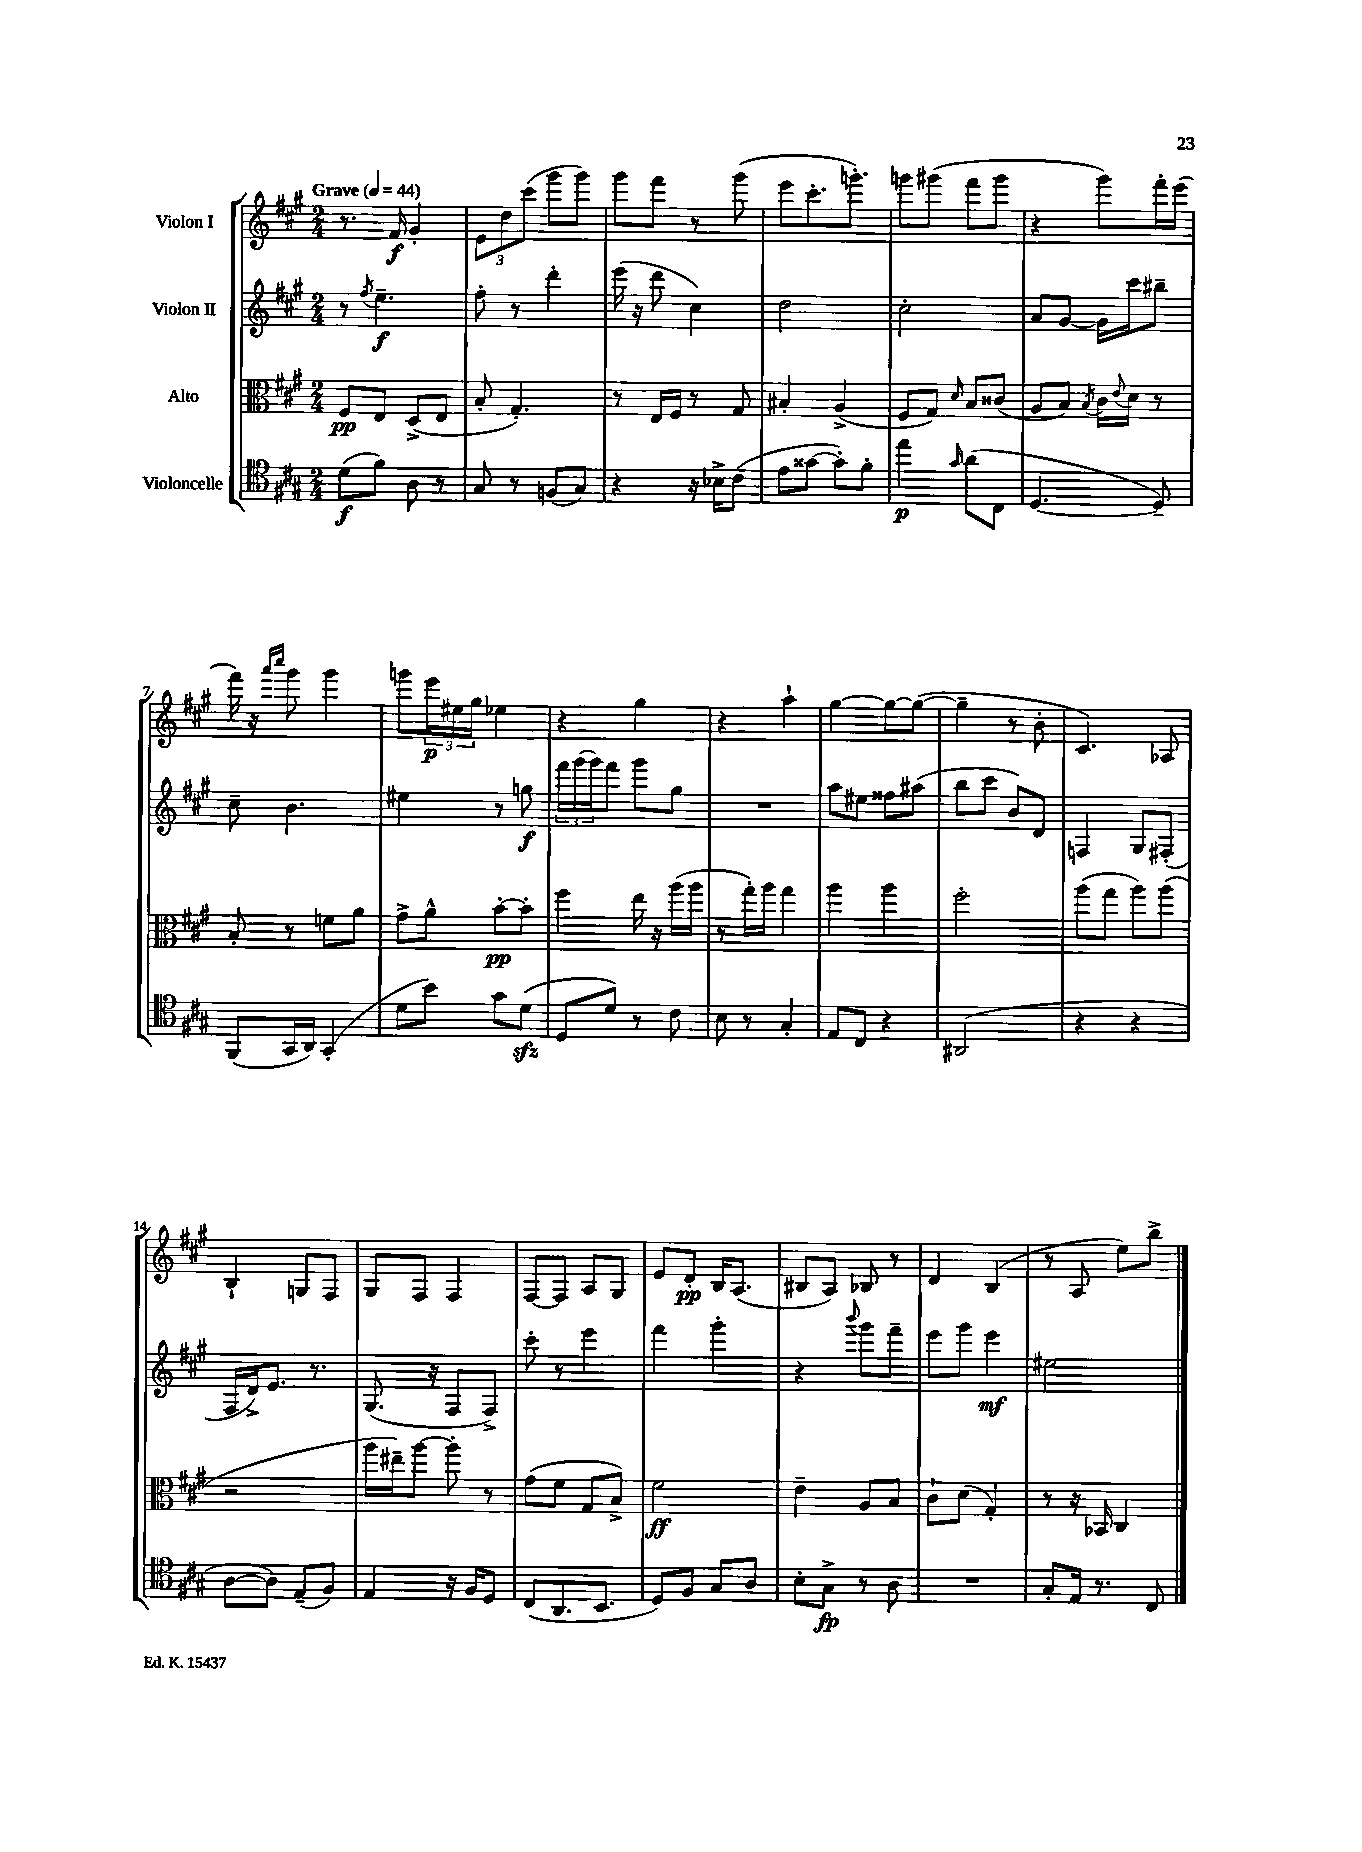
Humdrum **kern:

**kern	**dynam	**kern	**dynam	**kern	**dynam	**kern	**dynam
*part4	*part4	*part3	*part3	*part2	*part2	*part1	*part1
*staff4	*staff4	*staff3	*staff3	*staff2	*staff2	*staff1	*staff1
*I"Violoncelle	*	*I"Alto	*	*I"Violon II	*	*I"Violon I	*
*clefC4	*	*clefC3	*	*clefG2	*	*clefG2	*
*k[f#c#g#]	*	*k[f#c#g#]	*	*k[f#c#g#]	*	*k[f#c#g#]	*
*M2/4	*	*M2/4	*	*M2/4	*	*M2/4	*
*MM44	*	*MM44	*	*MM44	*	*MM44	*
=1	=1	=1	=1	=1	=1	=1	=1
!	!	!	!	!	!	!LO:TX:a:B:t=Grave	!
(8d\L	f	8F#/L	pp	8r	.	8.r	.
.	.	.	.	8qff#/	.	.	.
8f#\J)	.	8E/J	.	4.ee~\	f	.	.
.	.	.	.	.	.	16f#/	f
8A\	.	(8D^/L	.	.	.	4g#'/	.
8r	.	8E/J	.	.	.	.	.
=2	=2	=2	=2	=2	=2	=2	=2
8G#/	.	8B'/	.	8ff#'\	.	12e\L	.
.	.	.	.	.	.	12dd\	.
8r	.	4.G#'/)	.	8r	.	.	.
.	.	.	.	.	.	(12ccc#\J	.
(8Fn/L	.	.	.	4ddd'\	.	8ggg#\L	.
8G#/J)	.	.	.	.	.	8ggg#\J)	.
=3	=3	=3	=3	=3	=3	=3	=3
4r	.	8r	.	(16eee\	.	8ggg#\L	.
.	.	.	.	16r	.	.	.
.	.	16E/LL	.	8ddd\	.	8fff#\J	.
.	.	16F#/JJ	.	.	.	.	.
16r	.	8r	.	4cc#\)	.	8r	.
16B-X^\KL	.	.	.	.	.	.	.
(8c#\J	.	8G#/	.	.	.	(8ggg#\	.
=4	=4	=4	=4	=4	=4	=4	=4
8e\L	.	4B#X'/	.	2dd\	.	8eee\L	.
[8g##X\J	.	.	.	.	.	8.ccc#'\	.
8g##'\L])	.	(4A^/	.	.	.	.	.
.	.	.	.	.	.	8.gggn'\J)	.
8f#'\J	.	.	.	.	.	.	.
=5	=5	=5	=5	=5	=5	=5	=5
4ee\	p	8F#/L	.	2cc#'\	.	8gggn\L	.
.	.	8G#/J)	.	.	.	(8ggg#X\J	.
16qqg#/	.	16qqd/	.	.	.	.	.
(8a\L	.	8B/L	.	.	.	8fff#\L	.
8C#\J	.	(8c##X/J	.	.	.	8ggg#\J	.
=6	=6	=6	=6	=6	=6	=6	=6
[4.D/	.	8A/L	.	8a/L	.	4r	.
.	.	8B/J)	.	[8g#/J	.	.	.
.	.	8qB/	.	.	.	.	.
.	.	16c#\LL	.	16g#\LL]	.	8ggg#\L)	.
.	.	8qqe/	.	.	.	.	.
.	.	16d\JJ	.	16ccc#\J	.	.	.
8D~/])	.	8r	.	8bb#X~\J	.	16fff#'\L	.
.	.	.	.	.	.	(16eee\JJ	.
!!LO:LB:g=z
=7	=7	=7	=7	=7	=7	=7	=7
(8FF#/L	.	8B'/	.	8cc#~\	.	16fff#\)	.
.	.	.	.	.	.	16r	.
.	.	.	.	.	.	16qqaaa/LL	.
.	.	.	.	.	.	16qqcccc#/JJ	.
16GG#/L	.	8r	.	4.b\	.	8ggg#\	.
16AA/JJ)	.	.	.	.	.	.	.
(4GG#'/	.	8fn\L	.	.	.	4ggg#\	.
.	.	8a\J	.	.	.	.	.
=8	=8	=8	=8	=8	=8	=8	=8
8d\L	.	8g#^\L	.	4ee#X\	.	8gggn\L	.
8b\J)	.	8a^^\J	.	.	.	24eee\L	p
.	.	.	.	.	.	24ee#X\	.
.	.	.	.	.	.	24gg#\JJ	.
8g#\L	.	[8b'\L	pp	8r	.	4ee-X\	.
(8dzz\J	.	8b'\J]	.	8ggn\	f	.	.
=9	=9	=9	=9	=9	=9	=9	=9
8D/L	.	4ff#\	.	24fff#\LL	.	4r	.
.	.	.	.	(24ggg#\	.	.	.
.	.	.	.	24ggg#\J)	.	.	.
8d/J)	.	.	.	8fff#\J	.	.	.
8r	.	16ee\	.	8ggg#\L	.	4gg#\	.
.	.	16r	.	.	.	.	.
8c#\	.	(16aa\LL	.	8gg#\J	.	.	.
.	.	16aa\JJ	.	.	.	.	.
=10	=10	=10	=10	=10	=10	=10	=10
8B\	.	8r	.	2r	.	4r	.
8r	.	16gg#'\LL)	.	.	.	.	.
.	.	16aa\JJ	.	.	.	.	.
4G#'/	.	4gg#\	.	.	.	4aa`\	.
=11	=11	=11	=11	=11	=11	=11	=11
8E/L	.	4aa\	.	8aa\L	.	[4gg#\	.
8C#/J	.	.	.	8ee#X\J	.	.	.
4r	.	4aa\	.	8ff##X\L	.	8gg#\L_	.
.	.	.	.	(8aa#X\J	.	(8gg#\J_	.
=12	=12	=12	=12	=12	=12	=12	=12
(2AA#X/	.	2ff#'\	.	8bb\L	.	4gg#~\]	.
.	.	.	.	8ccc#\J	.	.	.
.	.	.	.	8b/L)	.	8r	.
.	.	.	.	8d/J	.	8b'\	.
=13	=13	=13	=13	=13	=13	=13	=13
4r	.	(8aa\L	.	4Fn/	.	4.c#/)	.
.	.	8gg#\J	.	.	.	.	.
4r	.	8aa\L)	.	8G#/L	.	.	.
.	.	(8aa\J	.	(8F#X'/J	.	8A-X/	.
!!LO:LB:g=z
=14	=14	=14	=14	=14	=14	=14	=14
[8A\L	.	2r	.	16F#/LL	.	4B`/	.
.	.	.	.	16d^/J)	.	.	.
8A\J])	.	.	.	8.e/J	.	.	.
(8E~/L	.	.	.	.	.	8Gn/L	.
.	.	.	.	8.r	.	.	.
8F#/J)	.	.	.	.	.	8F#/J	.
=15	=15	=15	=15	=15	=15	=15	=15
4E/	.	16aa\LL	.	(8.G#/	.	8G#/L	.
.	.	16ee#X~\J)	.	.	.	.	.
.	.	[8aa\J	.	.	.	8F#/J	.
.	.	.	.	16r	.	.	.
16r	.	8aa'\]	.	8F#/L	.	4F#/	.
16F#/KL	.	.	.	.	.	.	.
8D/J	.	8r	.	8F#^/J)	.	.	.
=16	=16	=16	=16	=16	=16	=16	=16
(8C#/L	.	(8g#\L	.	8ccc#'\	.	[8F#/L	.
8.AA/	.	8f#\J	.	8r	.	8F#/J]	.
.	.	8G#/L	.	4eee\	.	8A/L	.
8.BB/J	.	.	.	.	.	.	.
.	.	8B^/J)	.	.	.	8G#/J	.
=17	=17	=17	=17	=17	=17	=17	=17
8D/L)	.	2f#\	ff	4fff#\	.	8e/L	.
8F#/J	.	.	.	.	.	8d'/J	pp
8G#/L	.	.	.	4ggg#'\	.	16B/KL	.
.	.	.	.	.	.	(8.A/J	.
8A/J	.	.	.	.	.	.	.
=18	=18	=18	=18	=18	=18	=18	=18
8B'\L	.	4e~\	.	4r	.	8B#X/L	.
8G#^\J	fp	.	.	.	.	8A/J)	.
.	.	.	.	8qqbbb/	.	.	.
8r	.	8A/L	.	8ggg#\L	.	8B-X/	.
8A\	.	8B/J	.	8fff#~\J	.	8r	.
=19	=19	=19	=19	=19	=19	=19	=19
2r	.	8c#`\L	.	8eee\L	.	4d/	.
.	.	(8d\J	.	8ggg#\J	.	.	.
.	.	4G#'/)	.	4eee\	mf	(4B/	.
=20	=20	=20	=20	=20	=20	=20	=20
8G#'/L	.	8r	.	2ee#X\	.	8r	.
16E/Jk	.	16r	.	.	.	8A/	.
8.r	.	16BB-X/	.	.	.	.	.
.	.	4C#/	.	.	.	8ee\L)	.
8C#/	.	.	.	.	.	8bb^\J	.
==	==	==	==	==	==	==	==
*-	*-	*-	*-	*-	*-	*-	*-
